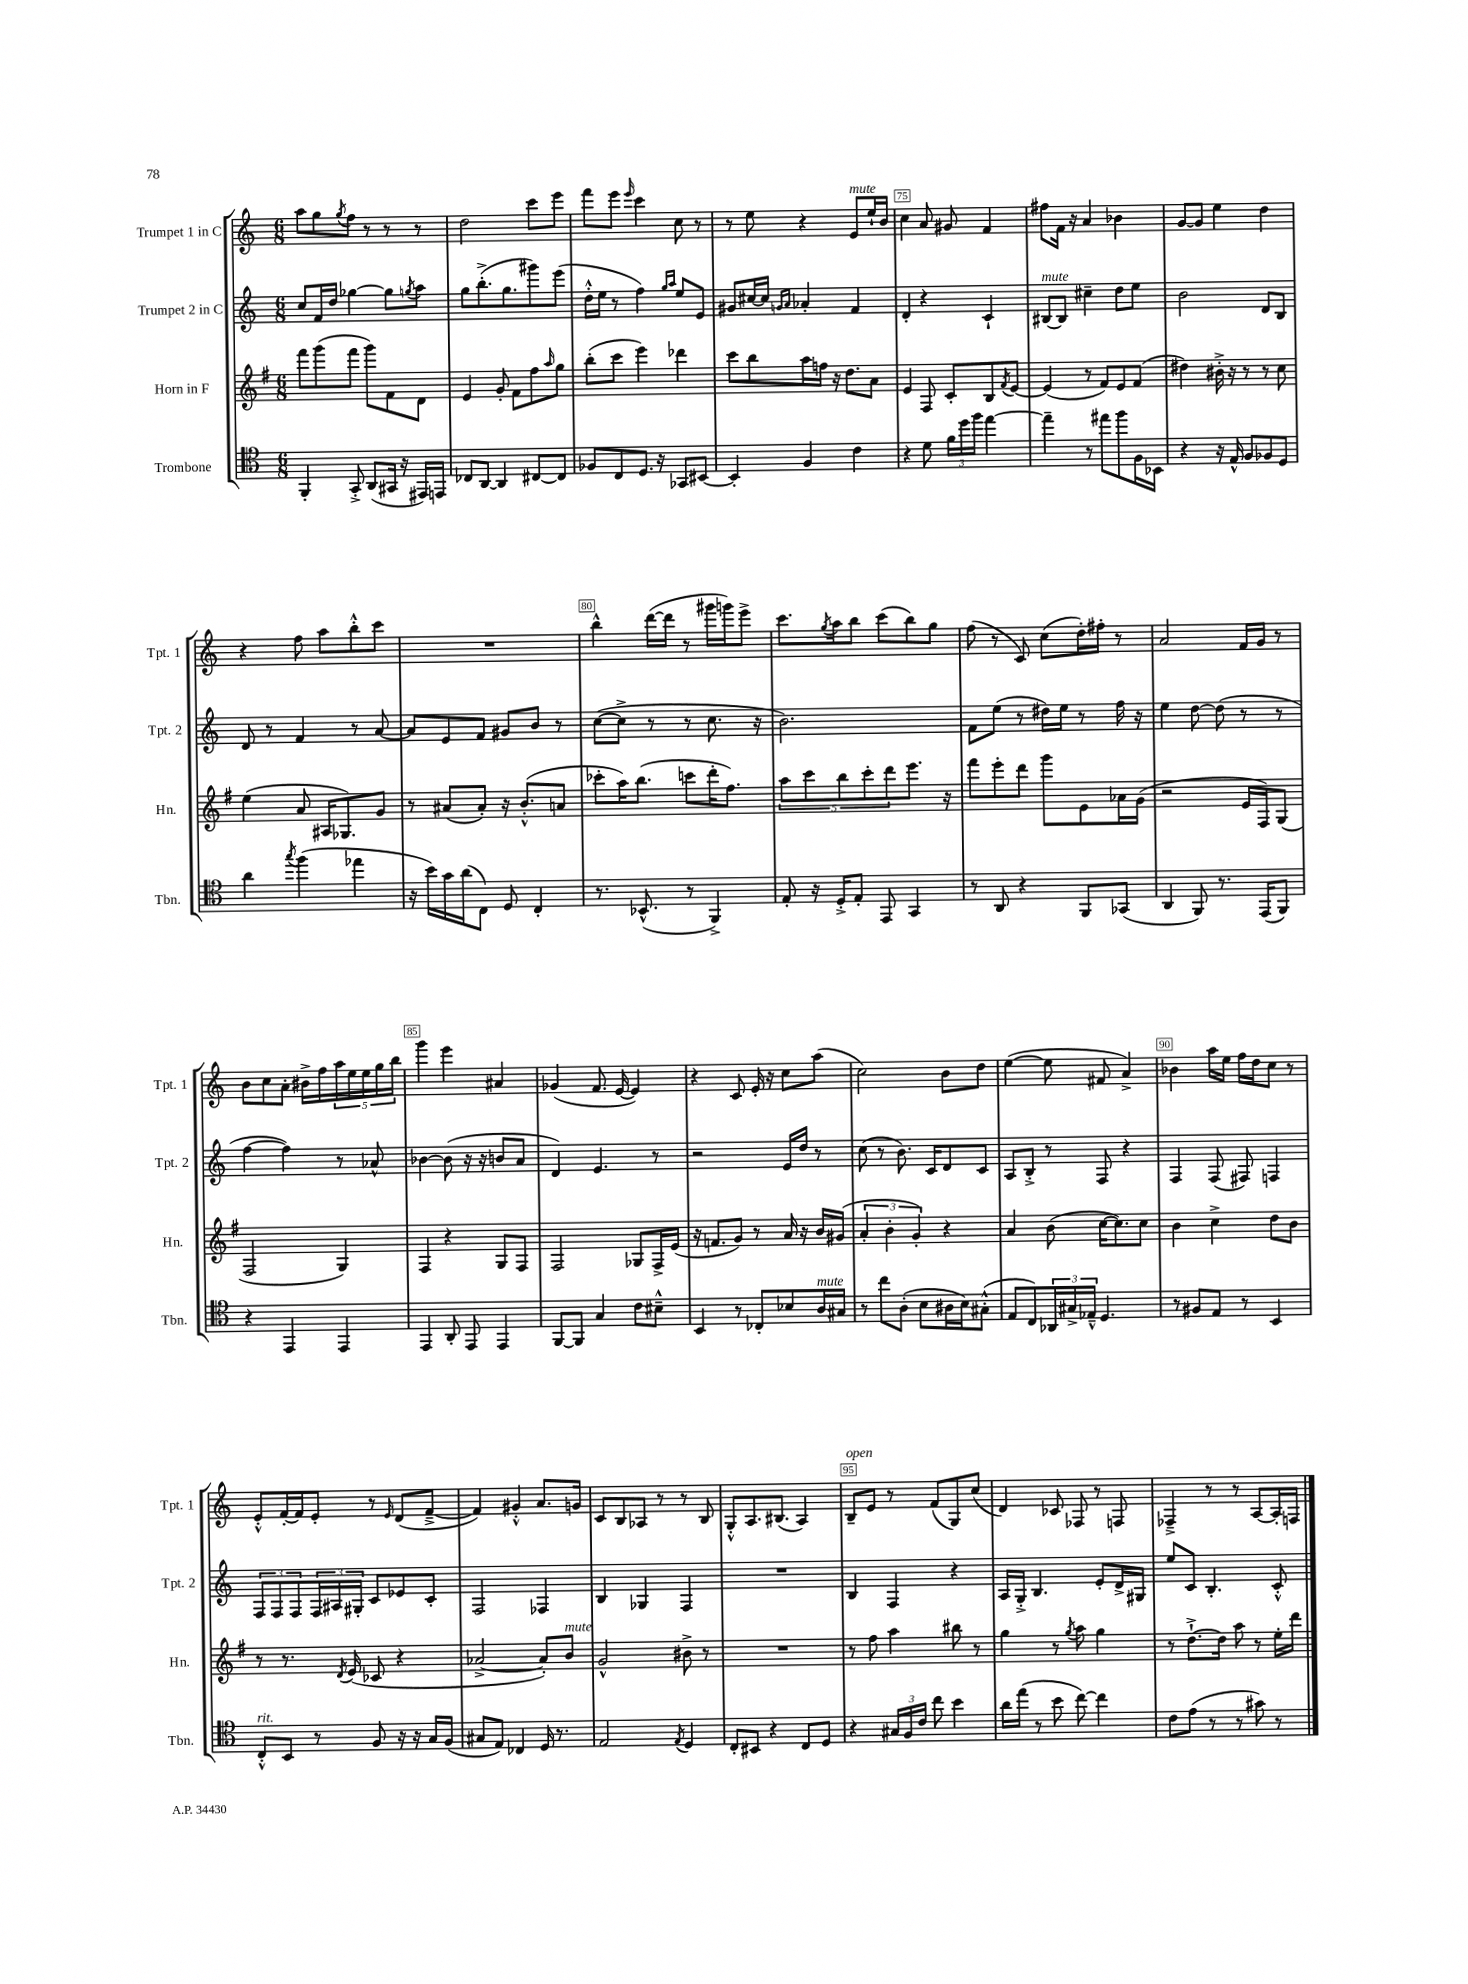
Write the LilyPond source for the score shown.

<<
\new StaffGroup <<
\new Staff = "s0" \with { instrumentName = "Trumpet 1 in C" shortInstrumentName = "Tpt. 1" } {
    \clef treble \key c \major \numericTimeSignature \time 6/8
    a''8 g''8 \acciaccatura { g''8 } f''8 r8 r8 r8 |
    d''2 c'''8 e'''8 |
    f'''8 e'''8 \grace { e'''16 } c'''4 c''8 r8 |
    r8 e''8 r4 e'8^\markup { \italic "mute" } e''16-! b'16 |
    c''4 a'8 gis'8 f'4 |
    fis''8 f'16 r16 a'4 bes'4 |
    g'8~ g'8 e''4 d''4 |
    r4 f''8 a''8 b''8-.-^ c'''8 |
    R2. |
    b''4-^ d'''16~( d'''16 r8 gis'''16 g'''16) e'''8-> |
    c'''8. \acciaccatura { g''8 } a''16 b''8 c'''8( b''8) g''8 |
    f''8( r8 c'8) c''8( d''16-.) fis''16-. r8 |
    a'2 f'16 g'16 r8 |
    b'8 c''8 a'8-. bis'16-> f''16 \tuplet 5/4 { a''16 e''16 e''16 g''16 b''16 } |
    g'''4 e'''4 ais'4 |
    ges'4( f'8. e'16~ e'4) |
    r4 c'8 e'16-. r16 c''8 a''8( |
    c''2) b'8 d''8 |
    e''4~( e''8 fis'8 a'4->) |
    bes'4 a''16 e''16 f''16 d''16 c''8 r8 |
    e'8-.-^ f'16~-. f'16 e'8-. r8 \grace { e'16 } d'8( f'8~---> |
    f'4) gis'4-.-^ a'8. g'16 |
    c'8 b8 aes8 r8 r8 b8 |
    g8-.-^ a8. bis8.( a4) |
    b8--^\markup { \italic "open" } e'8 r8 f'8( g8) c''8( |
    d'4) ces'8 fes8 r8 f8 |
    fes4---> r8 r8 a8~ a16-. f16 \bar "|." |
}
\new Staff = "s1" \with { instrumentName = "Trumpet 2 in C" shortInstrumentName = "Tpt. 2" } {
    \clef treble \key c \major \numericTimeSignature \time 6/8
    c''8 f'16 d''16 ges''4~ ges''8 \acciaccatura { g''8 } a''8 |
    g''8 b''8.-.->( g''8. gis'''8) e'''8( |
    d''16-.-^ e''16 r8 f''4) \grace { g''16 a''16 } e''8 e'8 |
    gis'8 cis''16~ cis''16 \grace { g'16 a'16 } aes'4-. f'4 |
    d'4-. r4 c'4-! |
    bis8~^\markup { \italic "mute" } bis8 cis''4-- d''8 e''8 |
    b'2 d'8 b8 |
    d'8 r8 f'4 r8 a'8~ |
    a'8 e'8 f'8 gis'8 b'8 r8 |
    c''8~( c''8-> r8 r8 c''8. r16 |
    b'2.) |
    f'8 e''8( r8 dis''16) e''16 r8 f''16 r16 |
    e''4 d''8~ d''8( r8 r8 |
    f''4~ f''4) r8 aes'8-^ |
    bes'4~ bes'8( r16 r16 b'8 a'8 |
    d'4) e'4. r8 |
    r2 e'16 d''16 r8 |
    c''8( r8 b'8.) c'16 d'8 c'8 |
    a8 b8-.-> r8 f8 r4 |
    f4 f8( fis8) f4 |
    \tuplet 3/2 { f8 f8 f8 } \tuplet 3/2 { f16 ais16 gis16-. } c'8 ees'8 c'8-. |
    f2 fes4 |
    b4 ges4 f4 |
    R2. |
    b4 f4 r4 |
    a16 g16-.-> b4. e'8-. d'16-> gis16 |
    e''8 c'8 b4.-. c'8-.-^ \bar "|." |
}
\new Staff = "s2" \with { instrumentName = "Horn in F" shortInstrumentName = "Hn." } {
    \clef treble \key g \major \numericTimeSignature \time 6/8
    fis'''8 g'''8( fis'''8 g'''8) fis'8 d'8 |
    e'4 g'8-. fis'8 fis''8 \grace { a''16 } g''8 |
    b''8-.( c'''8 e'''4) des'''4 |
    c'''8 b''8 a''16 f''16 r16 d''8. a'8 |
    e'4 fis8 c'8-. b8 \acciaccatura { fis'8 } e'8~ |
    e'4( r8 fis'8) e'8 fis'8( |
    dis''4) bis'16-.-> r16 r8 r8 c''8 |
    e''4( a'8 ais16 ges8.) g'8 |
    r8 ais'8( ais'8-.) r16 b'8.-.-^( a'8 |
    ces'''8-. a''16) b''8.( c'''8 d'''16-. fis''8.) |
    \tuplet 5/4 { a''8 c'''8 b''8 c'''8-. d'''8 } e'''8. r16 |
    fis'''8 e'''8-. d'''8 g'''8 e'8 aes'16 g'16( |
    r2 e'16 fis16) g8( |
    fis2 g4) |
    fis4 r4 g8 fis8 |
    fis2 ges8 fis16-> e'16( |
    r16 f'8. g'8) r8 a'16 r16 b'16 gis'16( |
    \tuplet 3/2 { a'4-. b'4-. g'4-.) } r4 |
    a'4 b'8( c''16~ c''8.) c''8 |
    b'4 c''4-> d''8 b'8 |
    r8 r8. \acciaccatura { d'8 } e'16( ces'8 r4 |
    aes'2~-> aes'8-.) b'8^\markup { \italic "mute" } |
    g'2-^ bis'8-> r8 |
    R2. |
    r8 fis''8 a''4 bis''8 r8 |
    g''4 r8 \acciaccatura { g''8 } a''8 g''4 |
    r8 d''8.~-!-> d''16 a''8 r8 e''16-. d'''16 \bar "|." |
}
\new Staff = "s3" \with { instrumentName = "Trombone" shortInstrumentName = "Tbn." } {
    \clef tenor \key c \major \numericTimeSignature \time 6/8
    f,4-. g,8-.-> a,8( gis,16 r16 eis,16) e,16 |
    ces8 a,8~ a,4 cis8~ cis8 |
    fes8 c8 d8. r16 ges,8 bis,8~ |
    bis,4-. f4 c'4 |
    r4 d'8 \tuplet 3/2 { f'16 d''16 f''16 } e''4~ |
    e''4-- r8 eis''8 f''8 f16 bes,16 |
    r4 r16 e16-^ f8 fes8 d8 |
    a'4 \acciaccatura { g''8 } f''4( ees''4 |
    r16 b'16) g'16 a'16( c8) d8 c4-. |
    r8. bes,8.-^( r8 f,4->) |
    e8-. r16 d16-.-> e8-. e,8 g,4 |
    r8 a,8 r4 f,8 ges,8( |
    a,4 f,8) r8. e,16( f,8) |
    r4 e,4 e,4 |
    e,4 a,8-. e,8 e,4 |
    f,8~ f,8 g4 c'8 bis8---^ |
    b,4 r8 ces8-. bes8 a16^\markup { \italic "mute" } gis16 |
    r8 c''8 a8-.( b8 ais16 b16) gis8-.-^( |
    e8 c8) \tuplet 3/2 { aes,16 gis16-> ees16---^ } d4. |
    r8 fis8 e8 r8 b,4 |
    c8-.-^^\markup { \italic "rit." } b,8 r8 f8 r16 r16 g16 f16( |
    gis8 e8) ces4 d16 r8. |
    e2 \acciaccatura { e8 } d4 |
    c8-. bis,8 r4 c8 d8 |
    r4 \tuplet 3/2 { gis16 f16 c'16 } c''8 b'4 |
    a'16 e''16( r8 b'8 c''8~) c''4 |
    c'8 e'8( r8 r8 gis'8) r8 \bar "|." |
}
>>
>>
\layout { \context { \Score currentBarNumber = #71 \override BarNumber.break-visibility = ##(#f #t #t) barNumberVisibility = #(every-nth-bar-number-visible 5) \override BarNumber.stencil = #(make-stencil-boxer 0.1 0.3 ly:text-interface::print) } }
